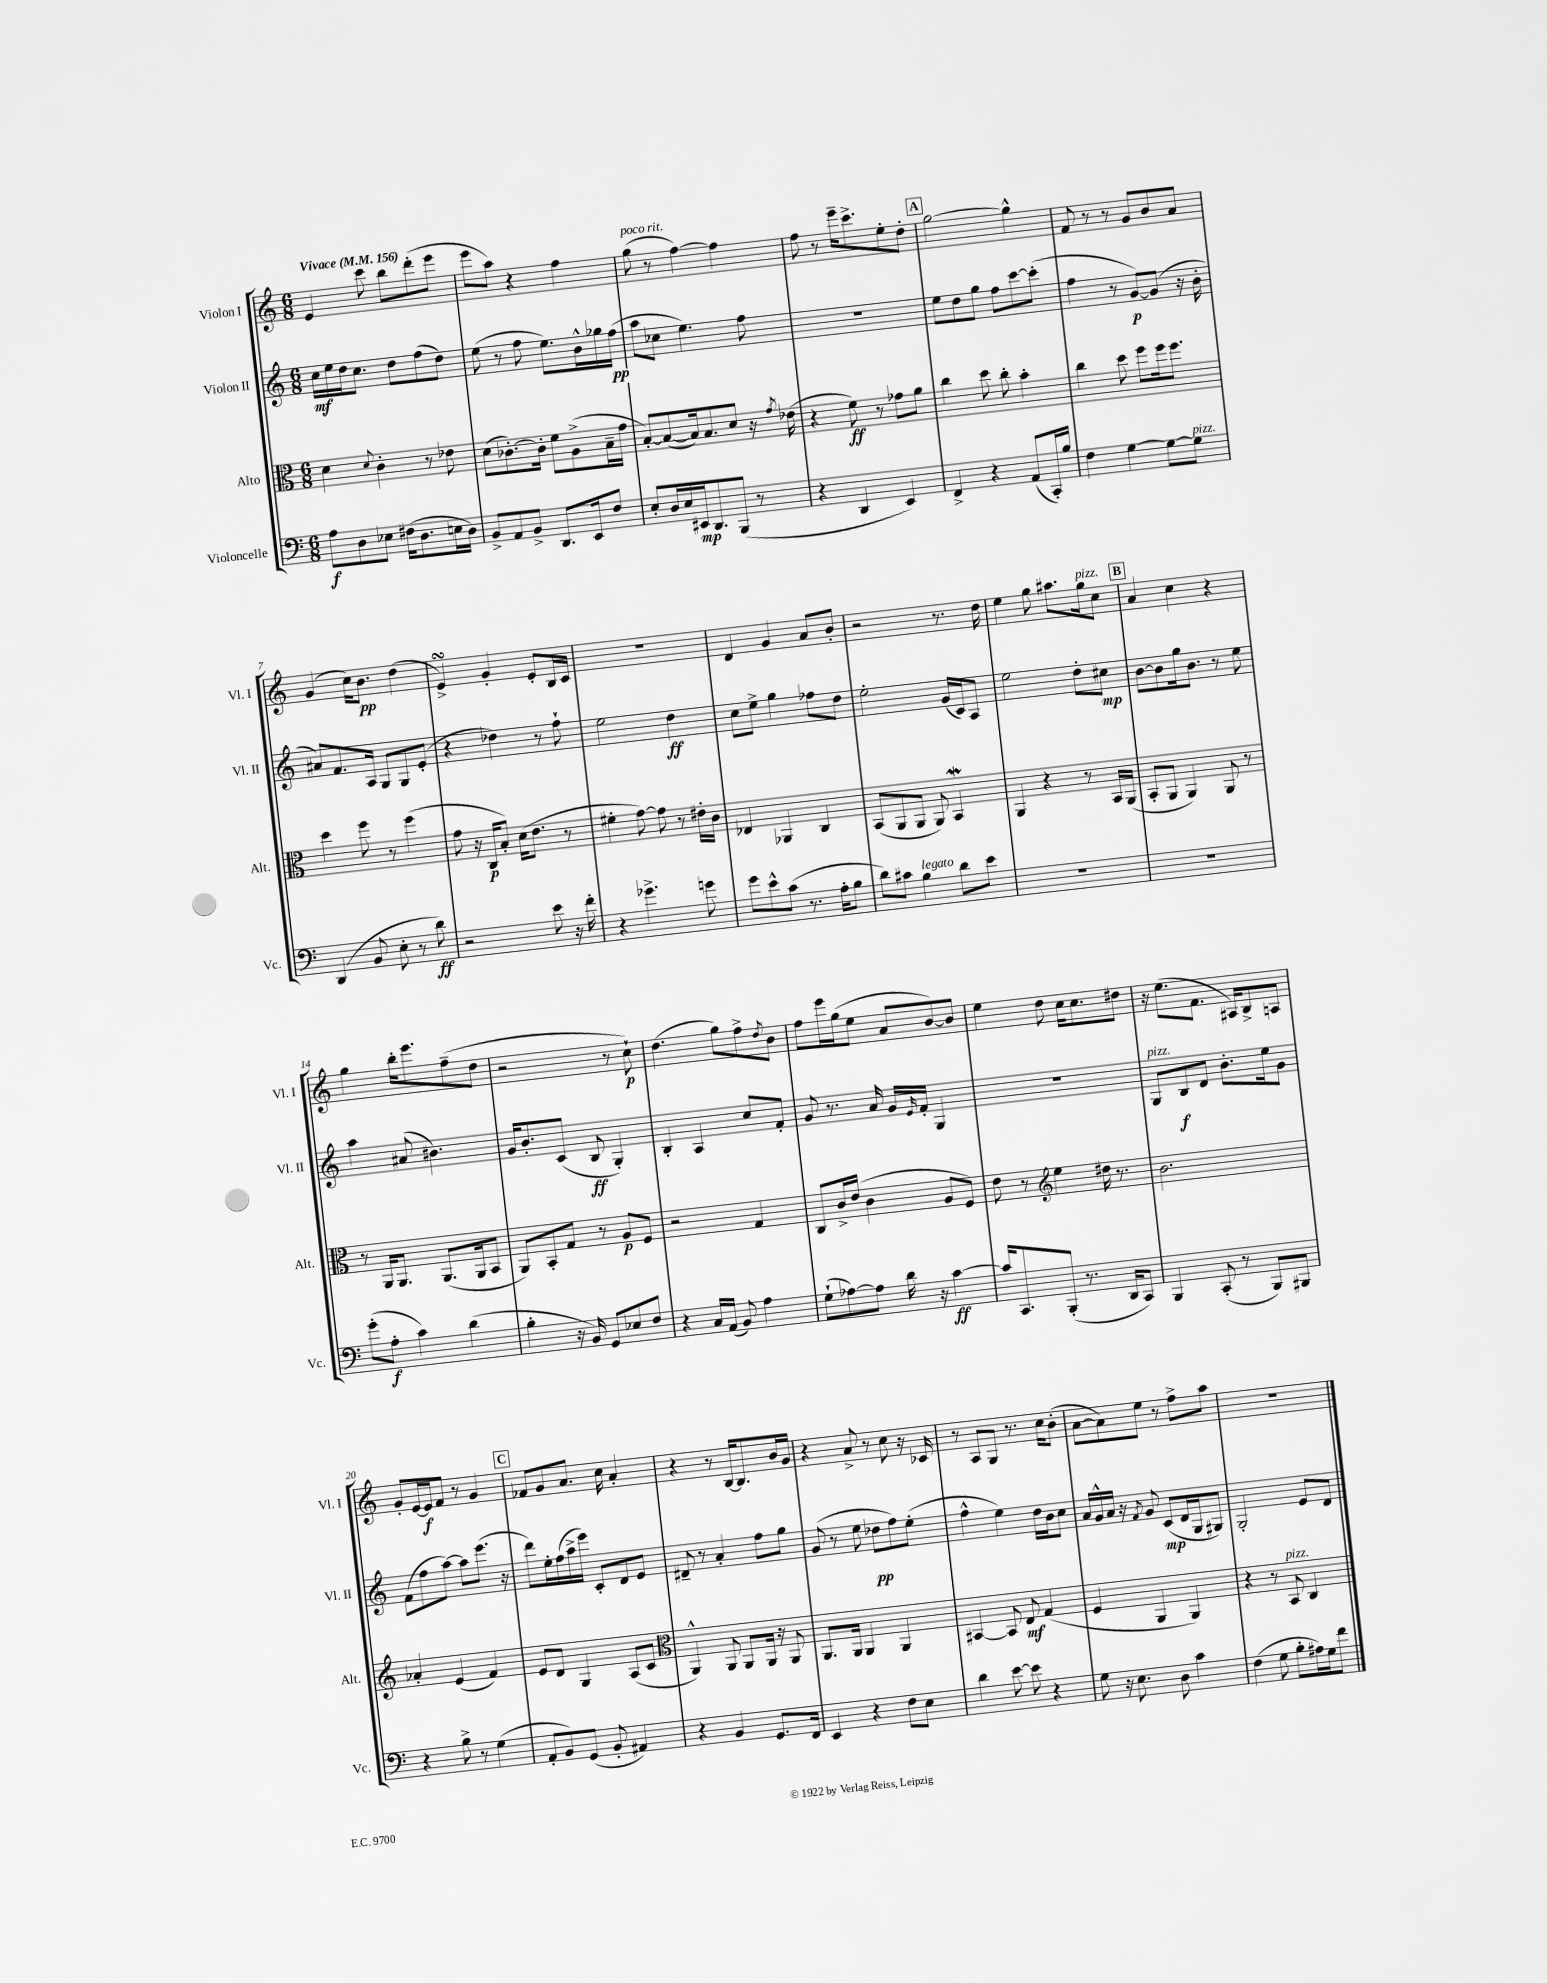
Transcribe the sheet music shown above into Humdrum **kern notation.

**kern	**dynam	**kern	**dynam	**kern	**dynam	**kern	**dynam
*part4	*part4	*part3	*part3	*part2	*part2	*part1	*part1
*staff4	*staff4	*staff3	*staff3	*staff2	*staff2	*staff1	*staff1
*I"Violoncelle	*	*I"Alto	*	*I"Violon II	*	*I"Violon I	*
*I'Vc.	*	*I'Alt.	*	*I'Vl. II	*	*I'Vl. I	*
*clefF4	*	*clefC3	*	*clefG2	*	*clefG2	*
*k[]	*	*k[]	*	*k[]	*	*k[]	*
*M6/8	*	*M6/8	*	*M6/8	*	*M6/8	*
*MM156	*	*MM156	*	*MM156	*	*MM156	*
=1	=1	=1	=1	=1	=1	=1	=1
!	!	!	!	!	!	!LO:TX:a:B:t=Vivace	!
8A\L	f	4d\	.	16cc\LL	mf	4e/	.
.	.	.	.	16ee\	.	.	.
8D\	.	.	.	16dd\J	.	.	.
.	.	.	.	8.cc\J	.	.	.
.	.	8qqd/	.	.	.	.	.
8E-X\J	.	4c'\	.	.	.	8ccc\	.
(16F#X\KL	.	.	.	8dd\L	.	8bb\L	.
8.D\	.	.	.	.	.	.	.
.	.	8r	.	(8ff\	.	(8ddd'\	.
16En\L	.	8e-X\	.	8dd\J)	.	8eee\J	.
16D\JJ)	.	.	.	.	.	.	.
=2	=2	=2	=2	=2	=2	=2	=2
8BB^/L	.	(8d\L	.	(8ee\	.	8eee\L	.
8AA/	.	[8.c-X'\)	.	8r	.	8aa\J)	.
8BB^/J	.	.	.	8ff\	.	4r	.
.	.	16c-'\Jk]	.	.	.	.	.
8.DD/L	.	8f\L	.	8.ee\L)	.	.	.
.	.	(8A^\	.	.	.	4ff\	.
16EE/k	.	.	.	16b^^\L	.	.	.
8F/J	.	16B~\L	.	16gg-X\	.	.	.
.	.	16g\JJ	.	(16ff\JJ	pp	.	.
=3	=3	=3	=3	=3	=3	=3	=3
!	!	!	!	!	!	!LO:TX:a:i:t=poco rit.	!
8E'/L	.	[8B'/L)	.	8aa\L	.	(8gg\	.
16D/L	.	(8B/_	.	8cc-X\J	.	8r	.
16E/	.	.	.	.	.	.	.
16EE#X/J	mp	16B/k])	.	4.ee\)	.	[4ff\)	.
8.DD/	.	8.B/	.	.	.	.	.
(8BBB/J	.	8d/J	.	.	.	4ff\]	.
8r	.	16r	.	8ff\	.	.	.
.	.	8qg/	.	.	.	.	.
.	.	(16e-X\	.	.	.	.	.
=4	=4	=4	=4	=4	=4	=4	=4
4r	.	4r	.	2.r	.	8ff\	.
.	.	.	.	.	.	8r	.
4DD/	.	8f\)	ff	.	.	16eee~\KL	.
.	.	.	.	.	.	8.ccc^\	.
.	.	8r	.	.	.	.	.
4EE/)	.	8g-X\L	.	.	.	8ee'\	.
.	.	8a\J	.	.	.	8dd'\J	.
!!LO:REH:place=s1:t=A
=5	=5	=5	=5	=5	=5	=5	=5
4FF^/	.	4cc\	.	8ee\L	.	[2gg\	.
.	.	.	.	8dd\	.	.	.
4r	.	8dd\	.	8gg\J	.	.	.
.	.	8cc'\	.	8ff\L	.	.	.
(8AA/L	.	4b'\	.	[8ccc\	.	4gg^^\]	.
16CC'/L)	.	.	.	(8ccc'\J]	.	.	.
16B/JJ	.	.	.	.	.	.	.
=6	=6	=6	=6	=6	=6	=6	=6
4F\	.	4cc\	.	4ff\	.	8f/	.
.	.	.	.	.	.	8r	.
[4G\	.	8dd\	.	8r	.	8r	.
.	.	8ff\L	.	[8g/L)	p	8g/L	.
8G\L_	.	16ff\k	.	(8g/J]	.	8b/	.
.	.	8.ff\J	.	.	.	.	.
!LO:TX:a:i:t=pizz.	!	!	!	!	!	!	!
8G\J]	.	.	.	16r	.	8a/J	.
.	.	.	.	16b'\	.	.	.
!!LO:LB:g=z
=7	=7	=7	=7	=7	=7	=7	=7
(4DD/	.	4dd\	.	8a#X/L)	.	(4g/	.
.	.	.	.	8.f/	.	.	.
8BB/	.	8ff\	.	.	.	16cc\KL)	.
.	.	.	.	16A/Jk	.	8.b\J	pp
8E'\	.	8r	.	8G/L	.	.	.
8r	.	(4ff\	.	8G/	.	(4dd\	.
8d\)	ff	.	.	(8e'/J	.	.	.
=8	=8	=8	=8	=8	=8	=8	=8
2r	.	8g\	.	4r	.	4esSsS^/)	.
.	.	16r	.	.	.	.	.
.	.	16C/KL	p	.	.	.	.
.	.	8B'/J)	.	4dd-X\)	.	4g'/	.
.	.	(16d\KL	.	.	.	.	.
.	.	8.e\J	.	.	.	.	.
8e\	.	.	.	8r	.	8e'/L	.
16r	.	8r	.	8ff`\	.	16B/L	.
16f'\	.	.	.	.	.	16c/JJ	.
=9	=9	=9	=9	=9	=9	=9	=9
4r	.	4f#X'\	.	2ee\	.	2.r	.
4.g-X^\	.	[8g\)	.	.	.	.	.
.	.	8g\]	.	.	.	.	.
.	.	8r	.	4dd\	ff	.	.
8gn\	.	16e#X'\LL	.	.	.	.	.
.	.	16c\JJ	.	.	.	.	.
=10	=10	=10	=10	=10	=10	=10	=10
8g\L	.	4E-X/	.	8cc\L	.	4d/	.
8e^^\	.	.	.	8ee^\J	.	.	.
(8c\J	.	4AA-X/	.	4gg\	.	4g/	.
8.r	.	.	.	.	.	.	.
.	.	4C/	.	8ff-X\L	.	8a/L	.
16A'\KL	.	.	.	.	.	.	.
8B\J	.	.	.	8dd\J	.	8b'/J	.
=11	=11	=11	=11	=11	=11	=11	=11
8d\L)	.	(8BB/L	.	2ee'\	.	2r	.
8c#X\J	.	8AA/	.	.	.	.	.
!LO:TX:a:i:t=legato	!	!	!	!	!	!	!
4B\	.	8AA/J	.	.	.	.	.
.	.	8AA/)	.	.	.	.	.
8d\L	.	4BBW/	.	(16g/LL	.	8.r	.
.	.	.	.	16c/J)	.	.	.
8e\J	.	.	.	8A/J	.	.	.
.	.	.	.	.	.	16dd\	.
=12	=12	=12	=12	=12	=12	=12	=12
2.r	.	4AA/	.	2ee\	.	4ee\	.
.	.	4r	.	.	.	8gg\	.
.	.	.	.	.	.	8.aa#X\L	.
.	.	8r	.	8dd'\L	.	.	.
!	!	!	!	!	!	!LO:TX:a:i:t=pizz.	!
.	.	.	.	.	.	16gg\k	.
.	.	16BB/LL	.	8cc#X\J	mp	8cc\J	.
.	.	(16AA/JJ	.	.	.	.	.
!!LO:REH:place=s1:t=B
=13	=13	=13	=13	=13	=13	=13	=13
2.r	.	8BB'/L	.	[8b\L	.	4a/	.
.	.	8AA/J	.	8b\]	.	.	.
.	.	4AA/)	.	16gg\k	.	4cc\	.
.	.	.	.	8.b\J	.	.	.
.	.	8AA/	.	8r	.	4r	.
.	.	8r	.	8ee\	.	.	.
!!LO:LB:g=z
=14	=14	=14	=14	=14	=14	=14	=14
(8g'\L	.	8r	.	4aa\	.	4gg\	.
8A'\J	f	16AA/KL	.	.	.	.	.
.	.	8.AA/J	.	.	.	.	.
4c\)	.	.	.	(8a#X/	.	16bb'\KL	.
.	.	.	.	.	.	8.eee\	.
.	.	(8.AA/L	.	4.b#X\)	.	.	.
(4d\	.	.	.	.	.	(8ff~\	.
.	.	16AA/k	.	.	.	.	.
.	.	8BB/J	.	.	.	8dd\J	.
=15	=15	=15	=15	=15	=15	=15	=15
4B'\	.	8AA/L)	.	16g/KL	.	2r	.
.	.	.	.	8.b'/	.	.	.
.	.	8BB'/	.	.	.	.	.
16r	.	8G/J	.	(8c/J	.	.	.
16BB/)	.	.	.	.	.	.	.
8GG/L	.	8r	.	8B/	ff	.	.
8E-X/	.	8A/L	p	4G'/)	.	8r	.
8F/J	.	8F/J	.	.	.	8cc`\)	p
=16	=16	=16	=16	=16	=16	=16	=16
4r	.	2r	.	4B'/	.	(4.dd\	.
16C/LL	.	.	.	4A/	.	.	.
(16AA/JJ	.	.	.	.	.	.	.
8BB/)	.	.	.	.	.	8gg\L)	.
4A\	.	4G/	.	8cc/L	.	8ff^\	.
.	.	.	.	.	.	8qdd/	.
.	.	.	.	8f'/J	.	8b\J	.
=17	=17	=17	=17	=17	=17	=17	=17
(8G`\L	.	8C/L	.	8g/	.	8ff\L	.
[8A-X\)	.	16c^/L	.	8.r	.	16eee\L	.
.	.	(16e/JJ	.	.	.	(16gg\J	.
8A-\J]	.	4c\	.	.	.	8ee\J	.
.	.	.	.	16a/	.	.	.
16d\	.	.	.	16g/LL	.	8a/L	.
.	.	.	.	16qqe/	.	.	.
16r	.	.	.	16f'/JJ	.	.	.
[4c\	ff	8A/L	.	4G/	.	[8b/)	.
.	.	8F/J)	.	.	.	8b/J]	.
=18	=18	=18	=18	=18	=18	=18	=18
16c/KL]	.	8e\	.	2.r	.	4ee\	.
8.CC/	.	.	.	.	.	.	.
.	.	8r	.	.	.	.	.
*	*	*clefG2	*	*	*	*	*
(8BBB'/J	.	4ee\	.	.	.	8dd\	.
8.r	.	.	.	.	.	16cc\KL	.
.	.	.	.	.	.	8.cc\	.
.	.	16dd#X\	.	.	.	.	.
16DD/KL	.	8.r	.	.	.	.	.
8CC/J)	.	.	.	.	.	8dd#X\J	.
=19	=19	=19	=19	=19	=19	=19	=19
!	!	!	!	!LO:TX:a:i:t=pizz.	!	!	!
4BBB/	.	2.b\	.	8G/L	.	16r	.
.	.	.	.	.	.	(8.ee\L	.
.	.	.	.	8B/	f	.	.
(8CC'/	.	.	.	8d/J	.	8.f\J	.
8r	.	.	.	8.b'\L	.	.	.
.	.	.	.	.	.	16A#X/KL)	.
8BBB/L)	.	.	.	.	.	8B^/	.
.	.	.	.	16ee\k	.	.	.
8BBB#X/J	.	.	.	8g\J	.	8An/J	.
!!LO:LB:g=z
=20	=20	=20	=20	=20	=20	=20	=20
4r	.	4a-X'/	.	(8f\L	.	8g'/L	.
.	.	.	.	8ff\	.	[16e/L	.
.	.	.	.	.	.	16e/J]	f
8B^\	.	(4e/	.	[8aa\J)	.	8f/J	.
8r	.	.	.	8aa\L]	.	8r	.
(4G\	.	4f/)	.	(8.eee\J	.	4g/	.
.	.	.	.	16r	.	.	.
!!LO:REH:place=s1:t=C
=21	=21	=21	=21	=21	=21	=21	=21
8AA'/L	.	8e/L	.	8ddd\L)	.	8f-X/L	.
8BB/)	.	8d/J	.	16ee'\L	.	8g/	.
.	.	.	.	(16ff\	.	.	.
(8GG/J	.	4G/	.	16aa^\	.	8.a/J	.
.	.	.	.	16eee\JJ)	.	.	.
8BB'/	.	.	.	8c'/L	.	.	.
.	.	.	.	.	.	16cc\	.
4AA#X/)	.	(8A/L	.	8d/	.	4a'/	.
.	.	8c/J	.	8e/J	.	.	.
=22	=22	=22	=22	=22	=22	=22	=22
*	*	*clefC3	*	*	*	*	*
4r	.	4AA^^/)	.	8d#X~/	.	4r	.
.	.	.	.	8r	.	.	.
4BB/	.	8AA/	.	4a'/	.	8r	.
.	.	8AA/L	.	.	.	[16B/KL	.
.	.	.	.	.	.	8.B/]	.
8.GG/L	.	16AA/Jk	.	8ff\L	.	.	.
.	.	16r	.	.	.	.	.
.	.	8AA/	.	8gg\J	.	16b/L	.
16FF/Jk	.	.	.	.	.	16g/JJ	.
=23	=23	=23	=23	=23	=23	=23	=23
4EE/	.	8.AA/L	.	(8g/	.	4r	.
.	.	.	.	8r	.	.	.
.	.	16AA/Jk	.	.	.	.	.
4r	.	4AA/	.	8ee\	.	8a^/	.
.	.	.	.	8dd-X\L	pp	8r	.
8F\L	.	4AA/	.	8ff\)	.	8cc\	.
8E\J	.	.	.	(8ee'\J	.	16r	.
.	.	.	.	.	.	16c-X/	.
=24	=24	=24	=24	=24	=24	=24	=24
4d\	.	[4BB#X/	.	4ff^^\	.	8r	.
.	.	.	.	.	.	8A/L	.
[8e\	.	8BB#/]	.	4ee\)	.	8G/J	.
8e\]	.	8E/	mf	.	.	8.r	.
4r	.	(4G/	.	16dd\LL	.	.	.
.	.	.	.	16b\J	.	16cc\KL	.
.	.	.	.	8cc\J	.	(8b'\J	.
=25	=25	=25	=25	=25	=25	=25	=25
8G\	.	4F/	.	16a/LL	.	[8a\L	.
.	.	.	.	16g^^/	.	.	.
16r	.	.	.	16a/JJ	.	8a\])	.
8.E\	.	.	.	16r	.	.	.
.	.	.	.	8qf/	.	.	.
.	.	4AA/	.	8g/	.	8ee\J	.
8D\	.	.	.	(8c/L	mp	8r	.
4c\	.	4AA/)	.	16d/L	.	8ff^\L	.
.	.	.	.	16G/J	.	.	.
.	.	.	.	8G#X/J)	.	8aa\J	.
=26	=26	=26	=26	=26	=26	=26	=26
(4F\	.	4r	.	2G'/	.	2.r	.
8G\	.	8r	.	.	.	.	.
!	!	!LO:TX:a:i:t=pizz.	!	!	!	!	!
8B'\L	.	8BB/	.	.	.	.	.
16A#X\L)	.	4C/	.	8e/L	.	.	.
16G\J	.	.	.	.	.	.	.
8f\J	.	.	.	8d/J	.	.	.
==	==	==	==	==	==	==	==
*-	*-	*-	*-	*-	*-	*-	*-
